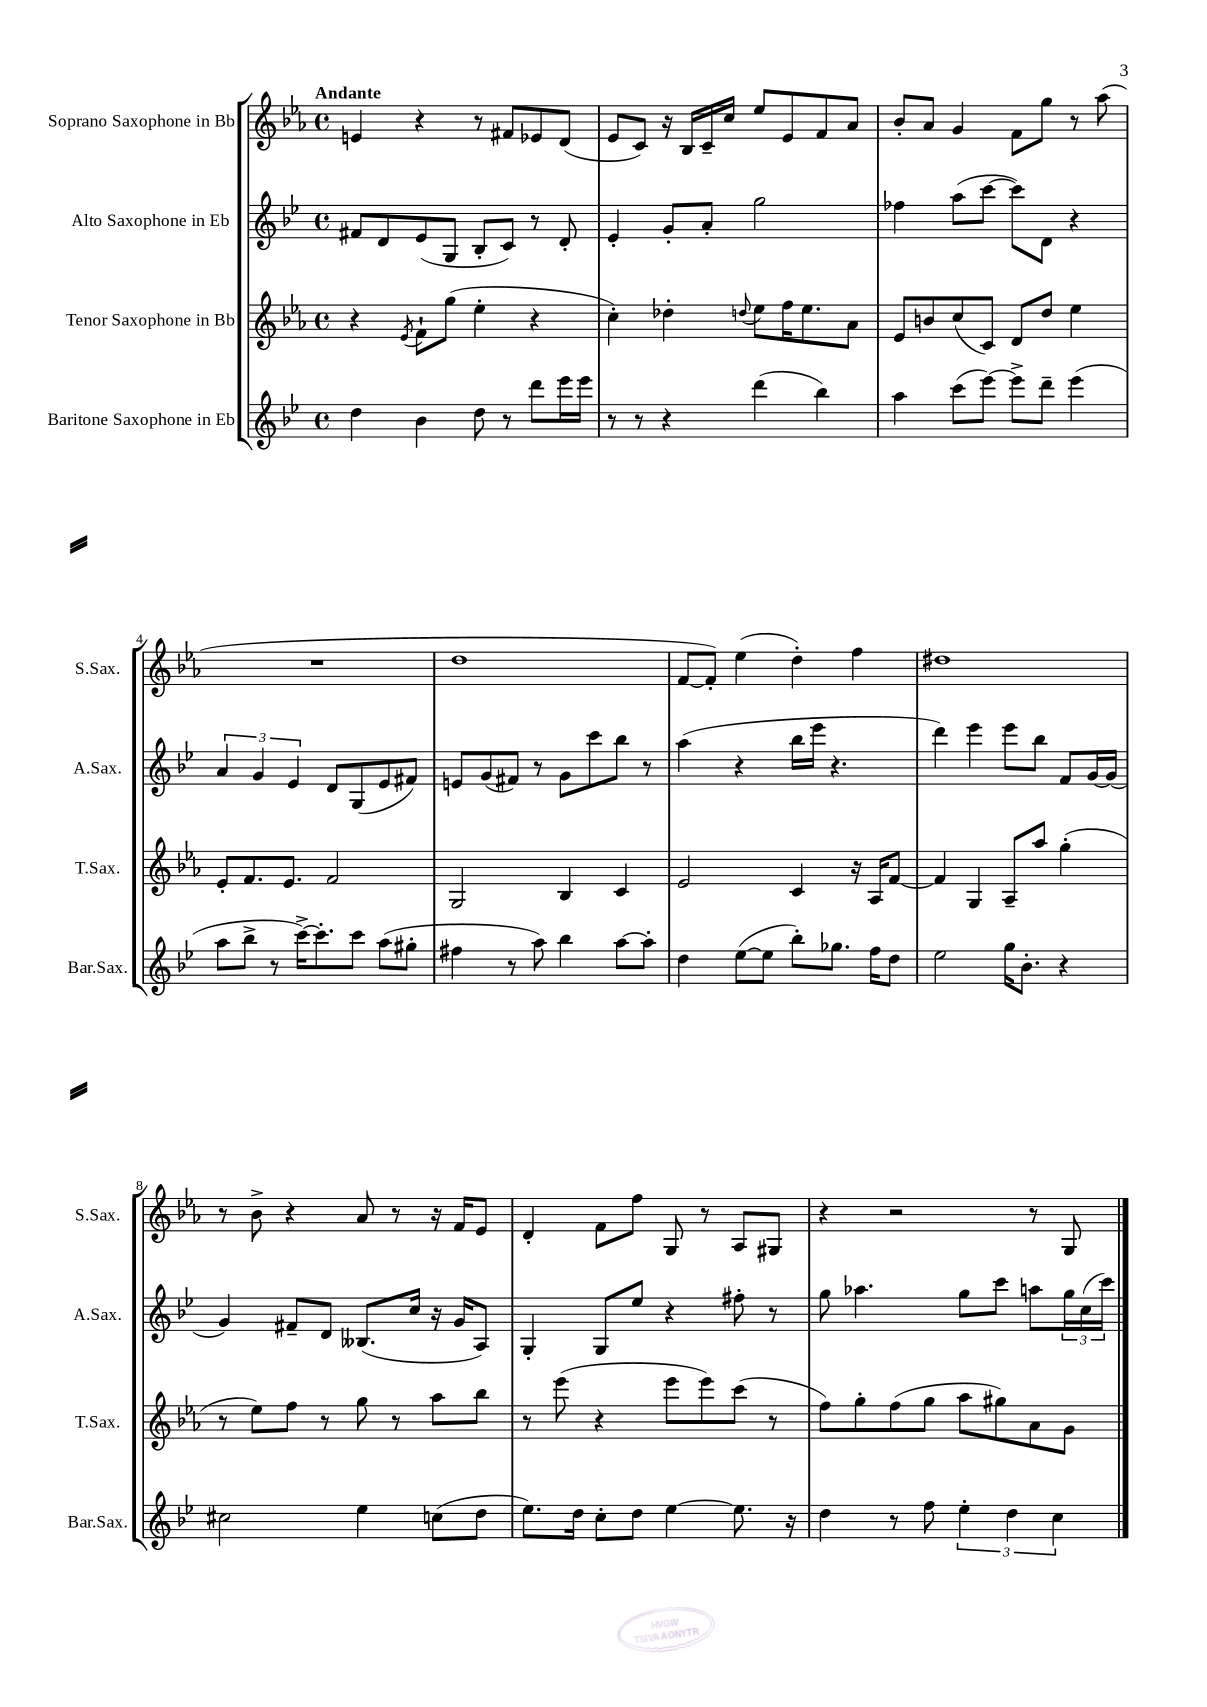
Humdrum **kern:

**kern	**kern	**kern	**kern
*staff4	*staff3	*staff2	*staff1
*clefG2	*clefG2	*clefG2	*clefG2
*k[b-e-]	*k[b-e-a-]	*k[b-e-]	*k[b-e-a-]
*M4/4	*M4/4	*M4/4	*M4/4
*met(c)	*met(c)	*met(c)	*met(c)
4dd	4r	8f#	4e
.	.	8d	.
.	8qe-	.	.
4b-	8f`	(8e-	4r
.	(8gg	8G	.
8dd	4ee-'	8B-'	8r
8r	.	8c)	8f#
8ddd	4r	8r	8e-
16eee-	.	8d'	(8d
16eee-	.	.	.
=	=	=	=
8r	4cc')	4e-'	8e-
8r	.	.	8c)
4r	4dd-'	8g'	16r
.	.	.	16B-
.	.	8a'	16c~
.	.	.	16cc
.	8qqdd	.	.
(4ddd	8ee-	2gg	8ee-
.	16ff	.	8e-
.	8.ee-	.	.
4bb-)	.	.	8f
.	8a-	.	8a-
=	=	=	=
4aa	8e-	4ff-	8b-'
.	8b	.	8a-
(8ccc	(8cc	(8aa	4g
[8eee-)	8c)	[8ccc	.
8eee-^]	8d	8ccc])	8f
8ddd~	8dd	8d	8gg
(4eee-	4ee-	4r	8r
.	.	.	(8aa-
=	=	=	=
8aa	8e-'	6a	1r
8bb-^	8.f	.	.
.	.	6g	.
8r	.	.	.
.	8.e-	.	.
.	.	6e-	.
[16ccc^)	.	.	.
8.ccc']	.	.	.
.	2f	8d	.
8ccc	.	(8G	.
(8aa	.	8e-	.
8gg#'	.	8f#)	.
=	=	=	=
4ff#	2G	8e	1dd
.	.	(8g	.
8r	.	8f#)	.
8aa)	.	8r	.
4bb-	4B-	8g	.
.	.	8ccc	.
[8aa	4c	8bb-	.
8aa']	.	8r	.
=	=	=	=
4dd	2e-	(4aa	[8f
.	.	.	8f'])
([8ee-	.	4r	(4ee-
8ee-]	.	.	.
8bb-')	4c	16bb-	4dd')
.	.	16eee-	.
8.gg-	.	4.r	.
.	16r	.	4ff
16ff	16A-	.	.
8dd	[8f	.	.
=	=	=	=
2ee-	4f]	4ddd)	1dd#
.	4G	4eee-	.
16gg	8A-~	8eee-	.
8.b-'	.	.	.
.	8aa-	8bb-	.
4r	(4gg'	8f	.
.	.	[16g	.
.	.	(16g]	.
=	=	=	=
2cc#	8r	4g)	8r
.	8ee-)	.	8b-^
.	8ff	8f#~	4r
.	8r	8d	.
4ee-	8gg	(8.B--	8a-
.	8r	.	8r
.	.	16cc	.
(8cc	8aa-	16r	16r
.	.	16g	16f
8dd	8bb-	8A)	8e-
=	=	=	=
8.ee-)	8r	4G'	4d'
.	(8eee-	.	.
16dd	.	.	.
8cc'	4r	8G	8f
8dd	.	8ee-	8ff
[4ee-	8eee-	4r	8G
.	8eee-)	.	8r
8.ee-]	(8ccc	8ff#'	8A-
.	8r	8r	8G#
16r	.	.	.
=	=	=	=
4dd	8ff)	8gg	4r
.	8gg'	4.aa-	.
8r	(8ff	.	2r
8ff	8gg	.	.
6ee-'	8aa-	8gg	.
.	8gg#)	8ccc	.
6dd	.	.	.
.	8a-	8aa	8r
6cc	.	.	.
.	8g	24gg	8G
.	.	(24cc	.
.	.	24ccc)	.
==	==	==	==
*-	*-	*-	*-
